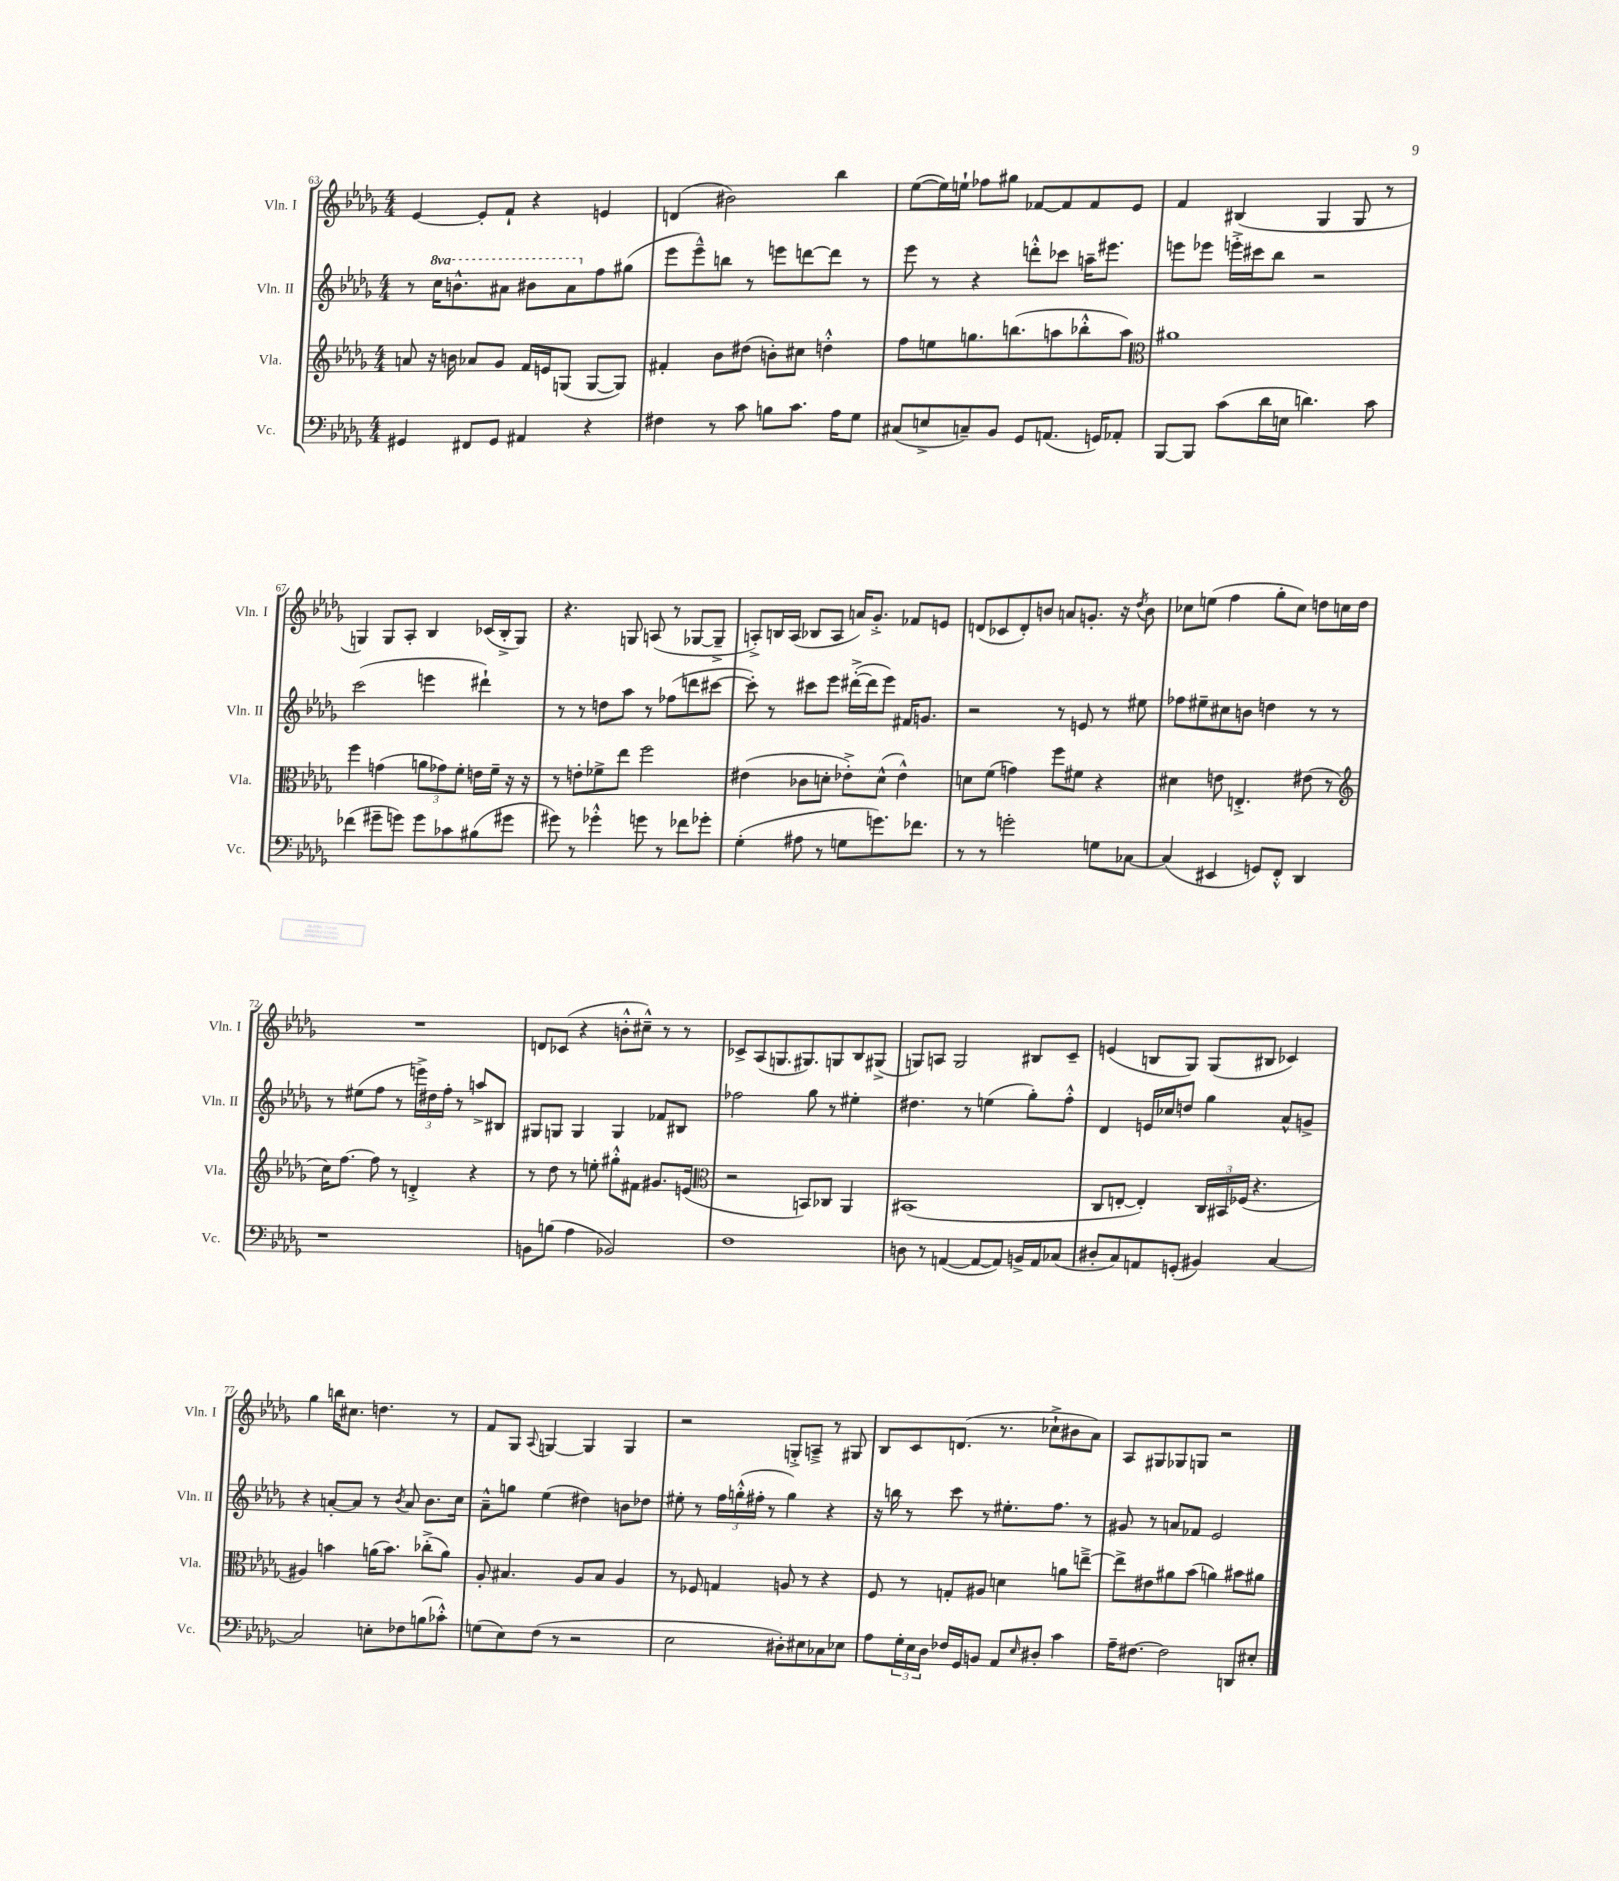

**kern	**kern	**kern	**kern
*part4	*part3	*part2	*part1
*staff4	*staff3	*staff2	*staff1
*I"Vc.	*I"Vla.	*I"Vln. II	*I"Vln. I
*I'Vc.	*I'Vla.	*I'Vln. II	*I'Vln. I
*clefF4	*clefG2	*clefG2	*clefG2
*k[b-e-a-d-g-]	*k[b-e-a-d-g-]	*k[b-e-a-d-g-]	*k[b-e-a-d-g-]
*M4/4	*M4/4	*M4/4	*M4/4
=63	=63	=63	=63
4GG#X/	8an/	8r	[4e-/
*	*	*8va	*
.	16r	16ccc\KL	.
.	16bn\	8.bbn^^\	.
8FF#X/L	8a-X/L	.	8e-'/L]
8GG#/J	8g-/J	8aa#X\J	8f`/J
4AA#X/	16f/LL	8bb#X\L	4r
.	16en/J	.	.
.	(8Gn/J	8aa#\	.
*	*	*X8va	*
4r	[8G/L	8ff\	4en/
.	8G/J])	(8gg#X\J	.
=64	=64	=64	=64
4F#X\	4f#X'/	8eee-\L	(4dn/
.	.	8eee-~^^\)	.
8r	8b-\L	8bbn\J	2b#X\)
8c\	(8dd#X\J	8r	.
8Bn\L	8bn'\L)	8eeen\L	.
8.c\J	8cc#X\J	[8dddn\	.
.	4ddn'^^\	8ddd\J]	4bb-\
16A-\KL	.	.	.
8G-\J	.	8r	.
=65	=65	=65	=65
(8C#X/L	8ff\L	8eee-\	([8ee-\L
8En^/	8een\	8r	16ee-\L])
.	.	.	16een`\JJ
8Cn~/)	8.ggn\	4r	8ff-X\L
8BB-/J	.	.	8gg#X\J
.	(8.bbn\	.	.
8GG-/L	.	8dddn'^^\L	[8f-X/L
(8.AAn/J	8aan\	8ccc-X\J	8f-/]
.	8bb-X'^^\	16aan~\KL	8f-/
16GGn/KL)	.	8.eee#X\J	.
8AA-X'/J	8aa\J)	.	8e-/J
=66	=66	=66	=66
*	*clefC3	*	*
[8BBB-/L	1a#X	8eeen\L	4f/
8BBB-/J]	.	8eee-X\J	.
(8c\L	.	16eeen'^\LL	(4B#X/
.	.	16ccc#X\J	.
16d-\L	.	8bb-\J	.
16En\JJ	.	.	.
4.dn\)	.	2r	4G-/
.	.	.	8G-/
8c\	.	.	8r
!!LO:LB:g=z
=67	=67	=67	=67
(4f-X\	4ff\	(2ccc\	4Gn/)
8g#X~\L	(4gn\	.	8G/L
8gn\J)	.	.	8A-'/J
8g\L	12an\L	4eeen\	4B-/
.	12g-X\)	.	.
8c-X\	.	.	.
.	12f'\J	.	.
(8B#X\	16en\LL	4ddd#X`\)	(16c-X/LL
.	16f~\JJ	.	16B-'^/J
8g#X\J	16r	.	8G/J)
.	16r	.	.
=68	=68	=68	=68
8g#X\)	8r	8r	4.r
8r	8en'\L	8r	.
4g-X'^^\	8f-X^\	8ddn\L	.
.	8ee-\J	8aa-\J	8Gn/
8gn\	2ff\	8r	(8An/
8r	.	(8ff-X\L	8r
8f-X\L	.	8dddn\	[8G-X/L
8g-X'\J	.	[8ccc#X\J	8G-~^/J]
=69	=69	=69	=69
(4G-'\	(4e#X\	8ccc#'\])	8An'^/L)
.	.	8r	16Bn/L
.	.	.	(16A/JJ
8A#X\	8c-X\L	8ccc#X\L	8B-X/L
8r	8dn'\J	8eee-\J	8A/J
8Gn\L	8e-X'^\L)	([16ddd#X'^\LL	16an/KL)
.	.	16ddd#\J]	8.g-'^/J
8.gn\)	(8d^^\J	8eee-\J)	.
.	4e-^^\)	16f#X/KL	8f-X/L
8.f-X\J	.	8.gn/J	.
.	.	.	8en/J
=70	=70	=70	=70
8r	8dn\L	2r	(8dn/L
8r	(8f\J	.	8c-X/
2gn'\	4gn\)	.	8d'/)
.	.	.	8bn/J
.	8ff\L	8r	8an/L
.	8f#X\J	8en/	8.gn'/J
8Gn\L	4r	8r	.
.	.	.	16r
.	.	.	8qdd-/
[8C-X\J	.	8ee#X\	8b\
=71	=71	=71	=71
(4C-/]	4d#X\	8ff-X\L	8cc-X\L
.	.	8ee#X~\	(8een\J
4EE#X/	8en\	8cc#X\	4ff\
.	4.En'^/	8bn\J	.
8GGn/L)	.	4ddn\	8gg-'\L
8FF'^^/J	.	.	8cc-\J)
4DD-/	(8e#X\	8r	8ddn\L
.	8r	8r	16ccn\L
.	.	.	16dd\JJ
!!LO:LB:g=z
=72	=72	=72	=72
*	*clefG2	*	*
1r	16cc\KL)	8r	1r
.	[8.ff\J	.	.
.	.	(8ee#X\L	.
.	8ff\]	8ff\J	.
.	8r	8r	.
.	4dn'^/	24eeen^\LL)	.
.	.	24dd#X\	.
.	.	24ff'\JJ	.
.	.	8r	.
.	4r	8aan^/L	.
.	.	8B#X/J	.
=73	=73	=73	=73
8BBn\L	8r	8G#X/L	8dn/L
(8Bn\J	8dd-\	8Gn/J	(8c-X/J
4A-\	8r	4G/	4r
.	8een'\	.	.
2BB-X/)	8gg#X'^^\L	4G/	8bn'^^\L
.	8f#X\J	.	8cc#X~^^\J)
.	8.g#X/L	8f-X/L	8r
.	.	8B#X/J	8r
.	(16en/Jk	.	.
=74	=74	=74	=74
*	*clefC3	*	*
1F	2r	2ff-X\	8c-X^/L
.	.	.	(8A-/
.	.	.	8.Gn/
.	.	.	8.G#X/)
.	8BBn/L)	8gg-\	.
.	8C-X/J	8r	8Gn/
.	4AA-/	4ee#X'\	8B-/
.	.	.	(8G#X^/J
=75	=75	=75	=75
8Dn\	(1BB#X	4.dd#X\	8Gn/L)
8r	.	.	8An/J
([4AAn/	.	.	2G/
.	.	8r	.
8AA/L_	.	(4een\	.
8AA/J])	.	.	.
16BBn^/LL	.	8gg-'\L)	8B#X/L
16AA/J	.	.	.
(8C-X/J	.	8ff'^^\J	8c~/J
=76	=76	=76	=76
8D#X'/L	8C/L	4d-/	(4en/
8C/)	[8En'/J	.	.
8AAn/	4E'/])	16en/LL	8Bn/L
.	.	16cc-X/J	.
(8GGn'/J	.	8ddn/J	8G-/J)
4BB#X/)	24C/LL	4gg-\	(8G-/L
.	24BB#X/	.	.
.	(24F-X/JJ	.	.
.	4.r	.	8B#X/J
[4C/	.	8a-^^/L	4c-X/)
.	.	8gn^/J	.
!!LO:LB:g=z
=77	=77	=77	=77
2C/]	4A#X/)	4r	4gg-\
.	4bn\	[8an'/L	16bbn\KL
.	.	.	8.cc#X\J
.	.	8a/J]	.
8En'\L	(16an\KL	8r	4.ddn\
.	8.b\J)	.	.
.	.	8qb-/	.
8F-X\	.	8a/	.
(8Bn\	(8cc-X'^\L	8.b-\L	.
8c-X'^^\J)	8a\J)	.	8r
.	.	16cc\Jk	.
=78	=78	=78	=78
(8Gn\L	8A-'/	8a-~^^\L	8f/L
8E-\)	4.B#X/	8ggn\J	8G-/J
.	.	.	8qqA-/
(8F\J	.	(4ee-\	[4Gn/
8r	.	.	.
2r	8A-/L	4dd#X\)	4G/]
.	8B#/J	.	.
.	4A-/	8bn\L	4G/
.	.	8dd-X\J	.
=79	=79	=79	=79
2E-\	8r	8ee#X'\	2r
.	8F-X/	8r	.
.	4Gn/	24ff\LL	.
.	.	(24ggn'^^\	.
.	.	24ff#X'\JJ	.
.	.	8r	.
8D#X'\L)	8An/	4gg\)	8Gn'^/L
8E#X\	8r	.	8An~^/J
8C-X\	4r	4r	8r
8E-X\J	.	.	8G#X/
=80	=80	=80	=80
8A-\L	8F/	16r	8B-/L
.	.	16bbn\	.
24G-'\L	8r	8r	8c/
24E-\	.	.	.
24D-\JJ	.	.	.
16F-X/LL	8Gn'/L	8ccc\	(8.dn/J
16GG-/J	.	.	.
8BBn/J	8A#X/J	8r	.
.	.	.	8.r
8AA-/L	4dn\	8.ee#X'\L	.
16qqE-/	.	.	.
8D#X'/J	.	.	8cc-X`^\L
.	.	8.ff\J	.
4c\	8an\L	.	8b#X\
.	[8een~^\J	8r	8a-\J)
=81	=81	=81	=81
16A-~\KL	8ee^\L]	8g#X/	8A-/L
[8.F#X\J	.	.	.
.	8e#X\	8r	8G#X/
2F#\]	8a#X\	8an/L	8G-X/
.	(8b-\J	8f-X/J	8Gn/J
.	4an\)	2e-/	2r
8DDn/L	8b#X\L	.	.
8E#X'/J	8a#X\J	.	.
==	==	==	==
*-	*-	*-	*-
